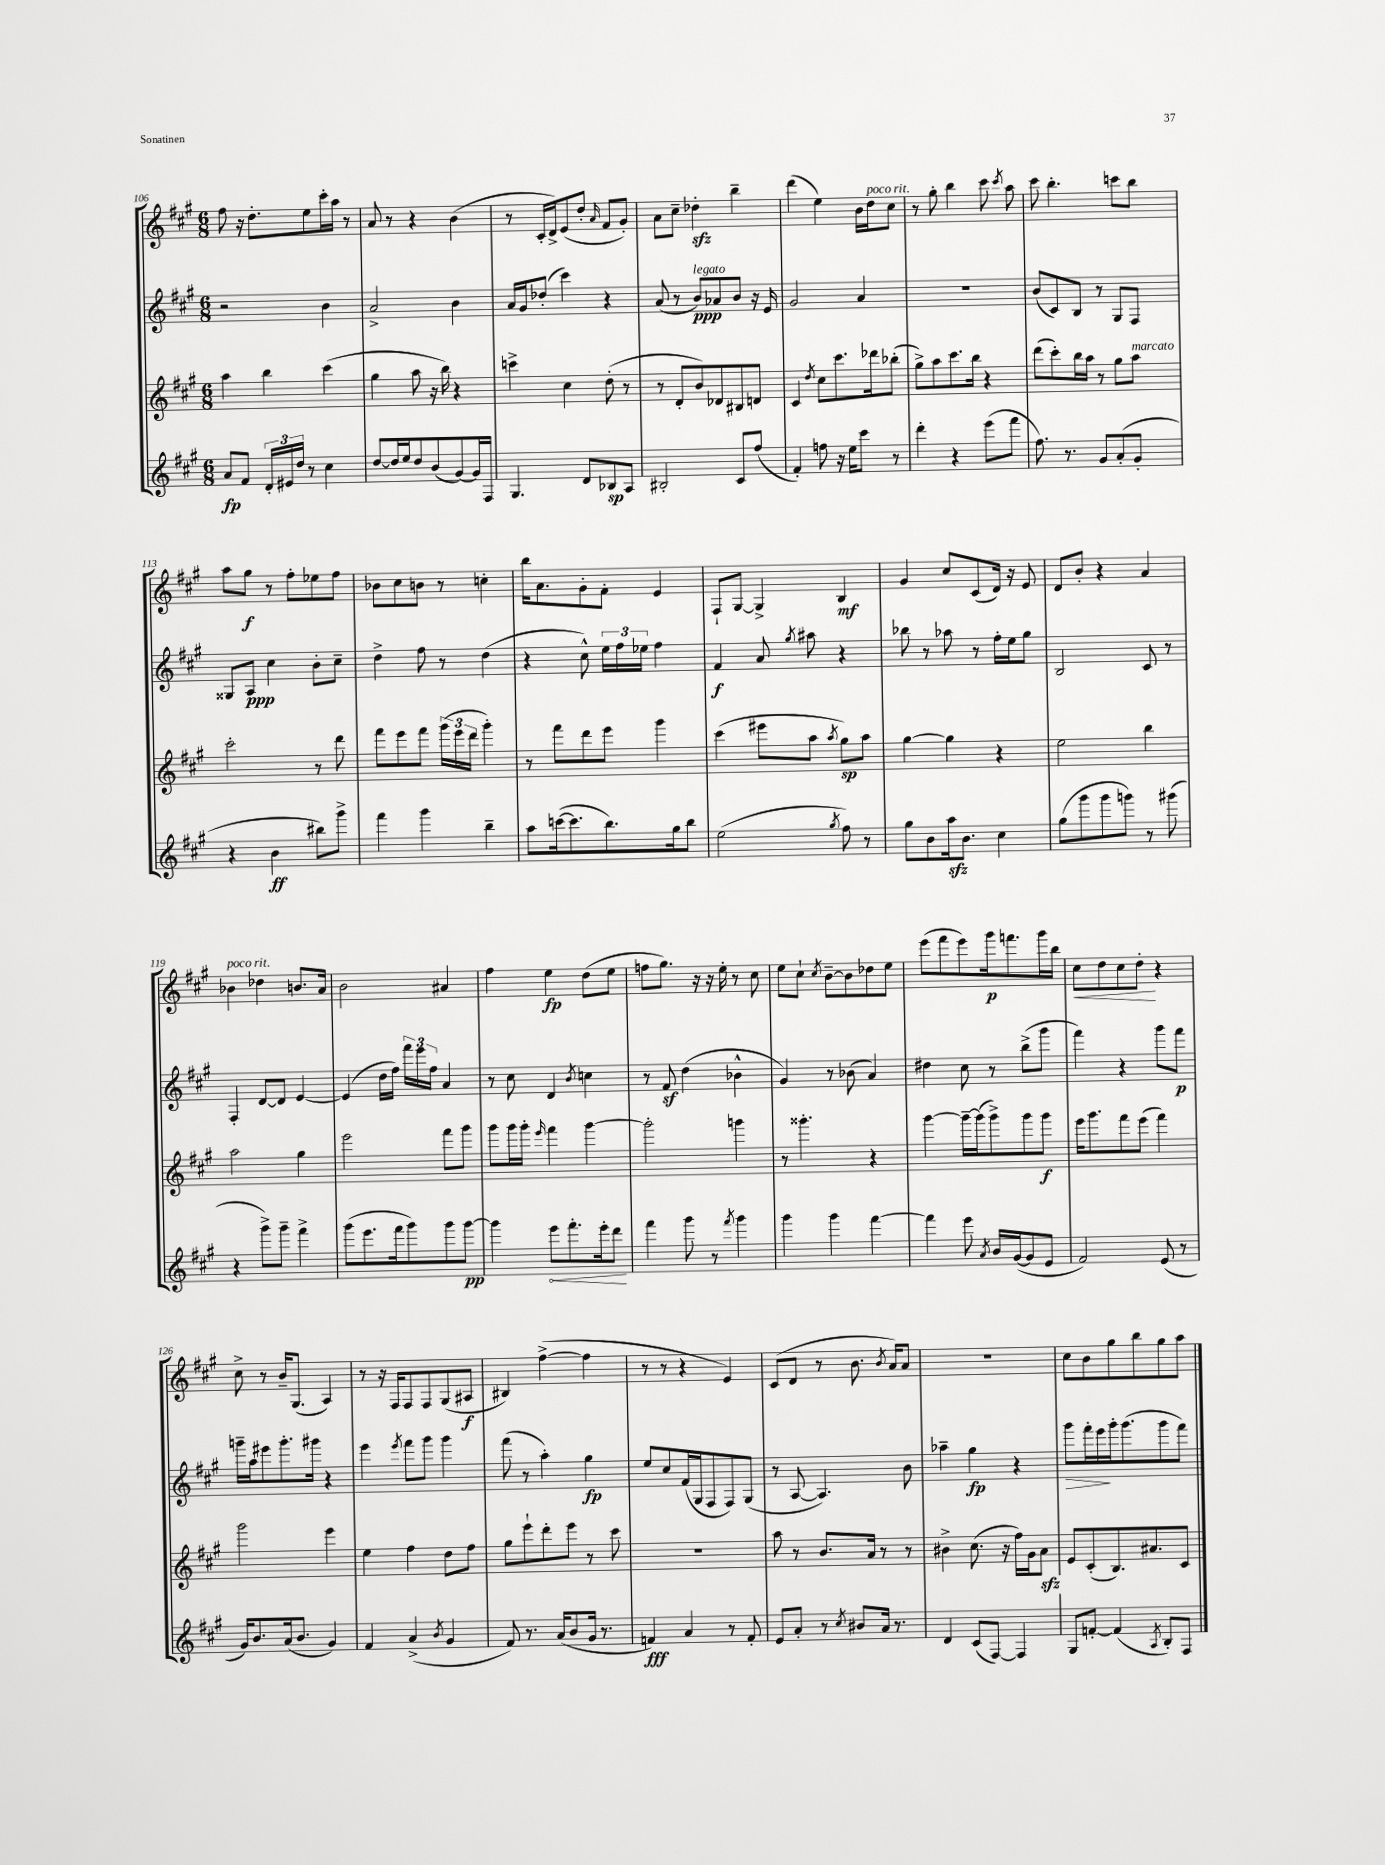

**kern	**dynam	**kern	**dynam	**kern	**dynam	**kern	**dynam
*part4	*part4	*part3	*part3	*part2	*part2	*part1	*part1
*staff4	*staff4	*staff3	*staff3	*staff2	*staff2	*staff1	*staff1
*clefG2	*	*clefG2	*	*clefG2	*	*clefG2	*
*k[f#c#g#]	*	*k[f#c#g#]	*	*k[f#c#g#]	*	*k[f#c#g#]	*
*M6/8	*	*M6/8	*	*M6/8	*	*M6/8	*
=106	=106	=106	=106	=106	=106	=106	=106
8a/L	fp	4aa\	.	2r	.	8ff#\	.
8f#/J	.	.	.	.	.	16r	.
.	.	.	.	.	.	8.dd'\L	.
24d'/LL	.	4bb\	.	.	.	.	.
24e#X/	.	.	.	.	.	.	.
24dd/JJ	.	.	.	.	.	.	.
8r	.	.	.	.	.	8ee\	.
4cc#\	.	(4ccc#\	.	4b\	.	16ccc#'\L	.
.	.	.	.	.	.	16aa\JJ	.
.	.	.	.	.	.	8r	.
=107	=107	=107	=107	=107	=107	=107	=107
[8dd/L	.	4gg#\	.	2a^/	.	8a/	.
16dd/L]	.	.	.	.	.	8r	.
16ee/J	.	.	.	.	.	.	.
8dd/	.	8aa\	.	.	.	4r	.
(8b/	.	16r	.	.	.	.	.
.	.	16bb\)	.	.	.	.	.
[8g#/)	.	4r	.	4b\	.	(4b\	.
16g#/L]	.	.	.	.	.	.	.
16F#/JJ	.	.	.	.	.	.	.
=108	=108	=108	=108	=108	=108	=108	=108
4.G#/	.	4cccn^\	.	16a/LL	.	8r	.
.	.	.	.	16g#/J	.	.	.
.	.	.	.	(8dd-X'/J	.	16c#'/LL	.
.	.	.	.	.	.	16d^/J)	.
.	.	4cc#\	.	4ccc#\)	.	(8e/	.
8d/L	.	.	.	.	.	8dd'/J	.
.	.	.	.	.	.	16qqa/	.
8B-X/	sp	(8dd'\	.	4r	.	8f#/L	.
8A/J	.	8r	.	.	.	8g#'/J)	.
=109	=109	=109	=109	=109	=109	=109	=109
2B#X'/	.	8r	.	(8a/	.	8a\L	.
.	.	8d'/L	.	8r	.	8cc#~\J	.
!	!	!	!	!LO:TX:a:i:t=legato	!	!	!
.	.	8b/)	.	8b/L)	ppp	4dd-Xzz'\	.
.	.	8d-X/	.	8a-X/	.	.	.
8c#/L	.	8B#X/	.	8b/J	.	4bb~\	.
(8ff#/J	.	8dn/J	.	16r	.	.	.
.	.	.	.	16e/	.	.	.
=110	=110	=110	=110	=110	=110	=110	=110
4f#'/)	.	4c#/	.	2g#/	.	(4ddd\	.
.	.	8qdd/	.	.	.	.	.
8ffn\	.	8cc#\L	.	.	.	4ee\)	.
16r	.	8.ccc#\	.	.	.	.	.
16ee\KL	.	.	.	.	.	.	.
8ccc#\J	.	.	.	4a/	.	16b\LL	.
!	!	!	!	!	!	!LO:TX:a:i:t=poco rit.	!
.	.	16ddd-X\k	.	.	.	16dd\J	.
8r	.	(8bb-X'\J	.	.	.	8cc#\J	.
=111	=111	=111	=111	=111	=111	=111	=111
4ddd'\	.	8gg#^\L)	.	2.r	.	8r	.
.	.	8aa\	.	.	.	8gg#'\	.
4r	.	8.ccc#\	.	.	.	4bb\	.
.	.	16bb\Jk	.	.	.	.	.
(8eee\L	.	4r	.	.	.	8ccc#\	.
.	.	.	.	.	.	8qccc#/	.
8fff#\J	.	.	.	.	.	8aa\	.
=112	=112	=112	=112	=112	=112	=112	=112
8.ff#\)	.	(8ddd\L	.	(8b/L	.	8ccc#\	.
.	.	8ccc#'\)	.	8c#/)	.	4.bb'\	.
8.r	.	.	.	.	.	.	.
.	.	16bb\L	.	8B/J	.	.	.
.	.	16aa\JJ	.	.	.	.	.
8g#/L	.	8r	.	8r	.	.	.
(8a'/	.	8gg#\L	.	8G#/L	.	8cccn\L	.
!	!	!LO:TX:a:i:t=marcato	!	!	!	!	!
8g#'/J	.	8aa\J	.	8F#/J	.	8bb\J	.
!!LO:LB:g=z
=113	=113	=113	=113	=113	=113	=113	=113
4r	.	2ccc#'\	.	8G##X/L	.	8aa\L	.
.	.	.	.	8A/J	ppp	8gg#\J	f
4b\	ff	.	.	4cc#\	.	8r	.
.	.	.	.	.	.	8ff#'\L	.
8bb#X\L)	.	8r	.	8b'\L	.	8ee-X\	.
8ggg#^\J	.	8ddd\	.	8cc#~\J	.	8ff#\J	.
=114	=114	=114	=114	=114	=114	=114	=114
4fff#\	.	8fff#\L	.	4dd^\	.	8b-X\L	.
.	.	8eee\	.	.	.	8cc#\	.
4ggg#\	.	8fff#\J	.	8ff#\	.	8bn\J	.
.	.	(24ggg#\LL	.	8r	.	8r	.
.	.	24eee\	.	.	.	.	.
.	.	24ddd\JJ	.	.	.	.	.
4bb~\	.	4ggg#'\)	.	(4dd\	.	4ccn'\	.
=115	=115	=115	=115	=115	=115	=115	=115
8aa\L	.	8r	.	4r	.	16bb\KL	.
.	.	.	.	.	.	8.a\	.
([16cccn\k	.	8fff#\L	.	.	.	.	.
8.ccc\]	.	.	.	.	.	.	.
.	.	8ddd\	.	8cc#^^\)	.	8g#'\	.
8.bb\)	.	8eee\J	.	24ee\LL	.	8f#'\J	.
.	.	.	.	24ff#\	.	.	.
.	.	.	.	24ee-X\JJ	.	.	.
.	.	4ggg#\	.	4ff#\	.	4e/	.
16gg#\k	.	.	.	.	.	.	.
8bb\J	.	.	.	.	.	.	.
=116	=116	=116	=116	=116	=116	=116	=116
(2ee\	.	(4ccc#\	.	4f#/	f	8F#`/L	.
.	.	.	.	.	.	[8G#/J	.
.	.	8eee#X\L	.	8a/	.	4G#^/]	.
.	.	.	.	8qgg#/	.	.	.
.	.	8aa\J	.	8aa#X\	.	.	.
8qgg#/	.	8qaa/	.	.	.	.	.
8ff#\)	.	8gg#\L)	sp	4r	.	4B/	mf
8r	.	8aa\J	.	.	.	.	.
=117	=117	=117	=117	=117	=117	=117	=117
8gg#\L	.	[4gg#\	.	8bb-X\	.	4g#/	.
8b\	.	.	.	8r	.	.	.
16aazz\k	.	4gg#\]	.	8aa-X\	.	8cc#/L	.
8.b\J	.	.	.	.	.	.	.
.	.	.	.	8r	.	(8c#/	.
4cc#\	.	4r	.	16ff#'\LL	.	16d/Jk)	.
.	.	.	.	16ee\J	.	16r	.
.	.	.	.	8gg#\J	.	8e/	.
=118	=118	=118	=118	=118	=118	=118	=118
(8gg#\L	.	2ee\	.	2B/	.	8d/L	.
8ggg#\	.	.	.	.	.	8b'/J	.
8ggg#\	.	.	.	.	.	4r	.
8gggn\J)	.	.	.	.	.	.	.
8r	.	4bb\	.	8c#/	.	4a/	.
(8ggg#X\	.	.	.	8r	.	.	.
!!LO:LB:g=z
=119	=119	=119	=119	=119	=119	=119	=119
!	!	!	!	!	!	!LO:TX:a:i:t=poco rit.	!
4r	.	2aa\	.	4F#'/	.	4b-X\	.
8ggg#^\L)	.	.	.	[8d/L	.	4dd-X\	.
8ggg#~\J	.	.	.	8d/J]	.	.	.
4fff#^\	.	4gg#\	.	[4e/	.	8.bn/L	.
.	.	.	.	.	.	16a/Jk	.
=120	=120	=120	=120	=120	=120	=120	=120
(8ggg#\L	.	2eee\	.	(4e/]	.	2b\	.
8.eee\	.	.	.	.	.	.	.
.	.	.	.	16dd\LL	.	.	.
16fff#\k	.	.	.	16ff#\JJ)	.	.	.
8ggg#\)	.	.	.	24fff#\LL	.	.	.
.	.	.	.	24eee\	.	.	.
.	.	.	.	24ff#\JJ	.	.	.
8ggg#\	.	8fff#\L	.	4a/	.	4a#X/	.
[8ggg#\J	pp	8ggg#\J	.	.	.	.	.
=121	=121	=121	=121	=121	=121	=121	=121
4ggg#\]	.	8ggg#\L	.	8r	.	4ff#\	.
.	.	16ggg#\L	.	8cc#\	.	.	.
.	.	16ggg#'\JJ	.	.	.	.	.
.	.	16qqeee/	.	.	.	.	.
!	!LO:HP:b	!	!	!	!	!	!
8eee\L	<	4fff#\	.	4d/	.	4ee\	fp
8.fff#'\	.	.	.	.	.	.	.
.	.	.	.	8qb/	.	.	.
.	.	[4ggg#\	.	4ccn\	.	(8dd\L	.
16eee'\k	.	.	.	.	.	.	.
8ddd\J	.	.	.	.	.	8ee\J	.
.	[	.	.	.	.	.	.
=122	=122	=122	=122	=122	=122	=122	=122
4fff#\	.	2ggg#'\]	.	8r	.	8ffn\L	.
.	.	.	.	8f#z/	.	8.gg#\J)	.
8ggg#\	.	.	.	(4dd\	.	.	.
.	.	.	.	.	.	16r	.
8r	.	.	.	.	.	16r	.
.	.	.	.	.	.	16ee'\	.
8qfff#/	.	.	.	.	.	.	.
4ggg#\	.	4gggn\	.	4b-X^^\	.	8r	.
.	.	.	.	.	.	8cc#\	.
=123	=123	=123	=123	=123	=123	=123	=123
4ggg#\	.	8r	.	4g#/)	.	8ee\L	.
.	.	4.ggg##X'\	.	.	.	8cc#`\J	.
.	.	.	.	.	.	8qcc#/	.
4ggg#\	.	.	.	8r	.	[8b~\L	.
.	.	.	.	(8b-X\	.	8b\]	.
[4fff#\	.	4r	.	4a/)	.	8dd-X\	.
.	.	.	.	.	.	8ee\J	.
=124	=124	=124	=124	=124	=124	=124	=124
4fff#\]	.	[4ggg#\	.	4dd#X\	.	(8eee\L	.
.	.	.	.	.	.	8fff#\	.
8eee\	.	16ggg#~\LL_	.	8cc#\	.	8eee\)	.
.	.	(16ggg#\J]	.	.	.	.	.
8qa/	.	.	.	.	.	.	.
16b/LL	.	8ggg#^\)	.	8r	.	16ggg#\k	p
([16g#/J	.	.	.	.	.	8.fffn\	.
8g#/]	.	8ggg#\	.	(8bb^\L	.	.	.
8e/J	.	8ggg#\J	f	8ggg#\J	.	16ggg#\L	.
.	.	.	.	.	.	16bb\JJ	.
=125	=125	=125	=125	=125	=125	=125	=125
!	!	!	!	!	!	!	!LO:HP:b
2f#/)	.	16eee\KL	.	4fff#\)	.	8cc#\L	<
.	.	8.ggg#\	.	.	.	.	.
.	.	.	.	.	.	8dd\	.
.	.	8fff#\	.	4r	.	8cc#\	.
.	.	(8eee\J	.	.	.	8dd'\J	.
(8e/	.	4fff#\)	.	8ggg#\L	.	4r	[
8r	.	.	.	8fff#\J	p	.	.
!!LO:LB:g=z
=126	=126	=126	=126	=126	=126	=126	=126
16g#/KL)	.	2ggg#\	.	16gggn~\LL	.	8cc#^\	.
8.b/	.	.	.	16aa\J	.	.	.
.	.	.	.	8eee#X\	.	8r	.
(16a/k	.	.	.	8.ggg'\	.	16b~/KL	.
8.b/J	.	.	.	.	.	(8.G#/J	.
.	.	.	.	16ggg#X\Jk	.	.	.
4g#/)	.	4eee\	.	4r	.	4A/)	.
=127	=127	=127	=127	=127	=127	=127	=127
4f#/	.	4ee\	.	4eee\	.	8r	.
.	.	.	.	.	.	16r	.
.	.	.	.	.	.	16F#/KL	.
.	.	.	.	8qeee/	.	.	.
(4a^/	.	4ff#\	.	8fff#\L	.	8F#/	.
.	.	.	.	8ggg#\J	.	8F#/	.
8qb/	.	.	.	.	.	.	.
4g#/	.	8dd\L	.	4ggg#\	.	(8G#/	.
.	.	8ff#\J	.	.	.	8A#X/J	f
=128	=128	=128	=128	=128	=128	=128	=128
8f#/)	.	8gg#\L	.	(8fff#\	.	4B#X/)	.
8.r	.	8eee`\	.	8r	.	.	.
.	.	8ddd'\	.	4aa'\)	.	([4ff#^\	.
(16a/KL	.	.	.	.	.	.	.
8b/	.	8eee\J	.	.	.	.	.
16g#/Jk	.	8r	.	4gg#\	fp	4ff#\]	.
8.r	.	.	.	.	.	.	.
.	.	8ccc#\	.	.	.	.	.
=129	=129	=129	=129	=129	=129	=129	=129
4fn/)	fff	2.r	.	8ee/L	.	8r	.
.	.	.	.	8cc#/	.	8r	.
4a/	.	.	.	(16f#/L	.	4r	.
.	.	.	.	16G#/J	.	.	.
.	.	.	.	8F#/	.	.	.
8r	.	.	.	8F#/)	.	4e/)	.
8f'/	.	.	.	(8G#/J	.	.	.
=130	=130	=130	=130	=130	=130	=130	=130
8e/L	.	8aa\	.	8r	.	(8c#/L	.
8a'/J	.	8r	.	[8A/	.	8d/J	.
8r	.	8.b/L	.	4.A/])	.	8r	.
8qcc#/	.	.	.	.	.	.	.
8b#X/L	.	.	.	.	.	8.b\	.
.	.	16a/Jk	.	.	.	.	.
16a/Jk	.	8r	.	.	.	.	.
.	.	.	.	.	.	8qb/	.
8.r	.	.	.	.	.	16a/KL)	.
.	.	8r	.	8b\	.	8a/J	.
=131	=131	=131	=131	=131	=131	=131	=131
4d/	.	4b#X^\	.	4aa-X~\	.	2.r	.
(8c#/L	.	(8.cc#\	.	4gg#\	fp	.	.
[8F#/J)	.	.	.	.	.	.	.
.	.	16r	.	.	.	.	.
4F#/]	.	16ff#\LL)	.	4r	.	.	.
.	.	16g#\J	.	.	.	.	.
.	.	8azz\J	.	.	.	.	.
=132	=132	=132	=132	=132	=132	=132	=132
!	!	!	!	!	!LO:HP:b	!	!
8G#/L	.	8e/L	.	8ggg#\L	>	8cc#\L	.
[8fn'/J	.	(8c#'/	.	16fff#'\L	.	8b\	.
.	.	.	.	16eee\	.	.	.
(4f/]	.	8.B/)	.	16ggg#'\J	]	8gg#\	.
.	.	.	.	(8.ggg#\	.	.	.
.	.	.	.	.	.	8bb\	.
.	.	8.a#X/	.	.	.	.	.
8qA/	.	.	.	.	.	.	.
8B'/L)	.	.	.	8ggg#\	.	8gg#\	.
8F#/J	.	8c#/J	.	8fff#\J)	.	8aa\J	.
==	==	==	==	==	==	==	==
*-	*-	*-	*-	*-	*-	*-	*-
